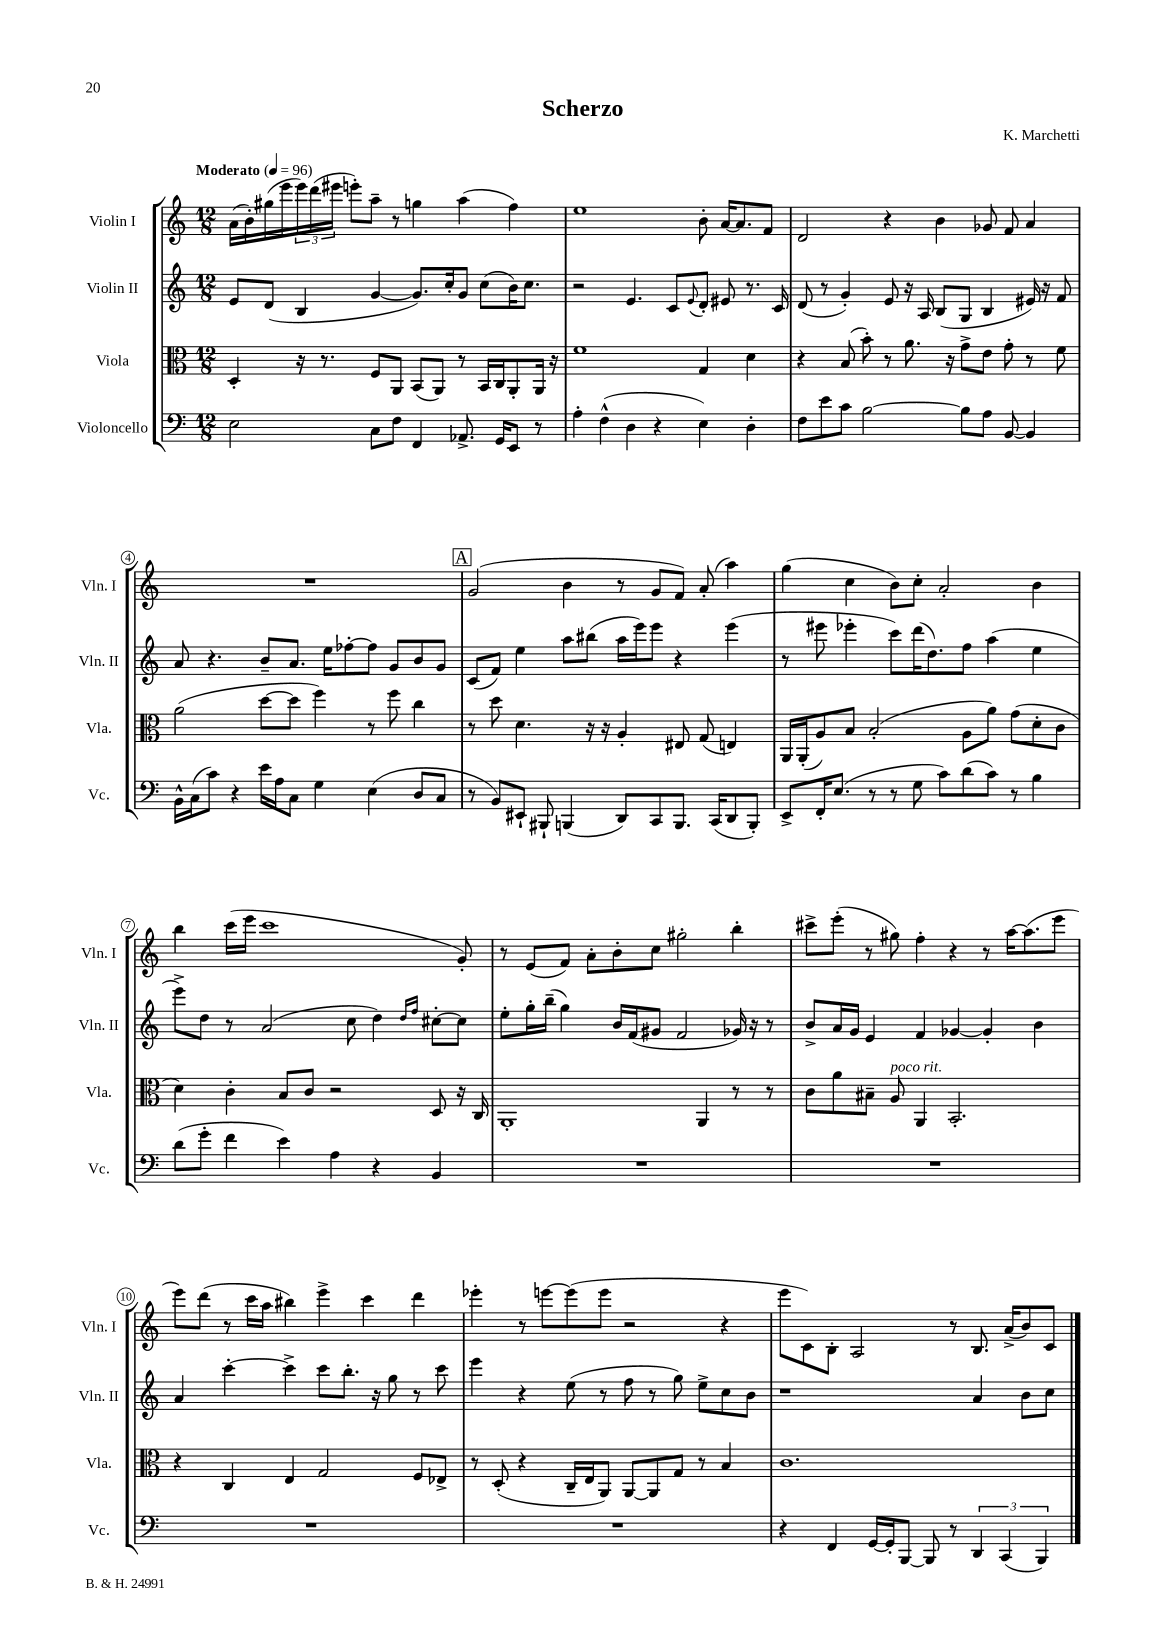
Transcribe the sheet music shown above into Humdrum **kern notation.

**kern	**kern	**kern	**kern
*staff4	*staff3	*staff2	*staff1
*clefF4	*clefC3	*clefG2	*clefG2
*k[]	*k[]	*k[]	*k[]
*M12/8	*M12/8	*M12/8	*M12/8
*MM96	*MM96	*MM96	*MM96
2E\	4D'/	8e/L	(16a\LL
.	.	.	16b'\)
.	.	(8d/J	(16gg#\
.	.	.	16eee\
.	16r	4B/	24eee\)
.	.	.	(24ddd\
.	8.r	.	.
.	.	.	24eee#\JJ
.	.	.	8eee'\L)
8C\L	8F/L	[4g/	8aa~\J
8F\J	8AA/J	.	8r
4FF/	(8BB/L	8.g/]L)	4gg\
.	8AA/J)	.	.
.	.	16cc'/k	.
8.AA-^/	8r	8g/J	(4aa\
.	16BB/LL	(8cc\L	.
16GG/LK	16C/J	.	.
8EE/J	8AA'/	16b\K)	4ff\)
.	.	8.cc\J	.
8r	16AA/Jk	.	.
.	16r	.	.
=	=	=	=
4A'\	1f	2r	1ee
(4F^^\	.	.	.
4D\	.	4.e/	.
4r	.	.	.
.	.	8c/L	.
.	.	8qqe/	.
4E\)	4G/	8d'/J	8b'\
.	.	8e#/	[16a/LK
.	.	.	8.a/]
4D'\	4d\	8.r	.
.	.	.	8f/J
.	.	16c/	.
=	=	=	=
8F\L	4r	(8d/	2d/
8e\	.	8r	.
8c\J	(8B/	4g'/)	.
[2B\	8b'\)	.	.
.	8r	8e/	4r
.	8.a\	16r	.
.	.	16A/	.
.	.	(8B/L	4b\
.	16r	.	.
8B\]L	8g^\L	8G/J	.
8A\J	8e\J	4B/	8g-/
[8BB/	8g'\	.	8f/
4BB/]	8r	16e#/)	4a/
.	.	16r	.
.	8f\	8f/	.
=	=	=	=
16BB^^\LL	(2a\	8a/	1.r
(16C\J	.	.	.
8c\J)	.	4.r	.
4r	.	.	.
16e\LL	[8dd\L	8b~/L	.
16A\J	.	.	.
8C\J	8dd\]J	8.a/J	.
4G\	4ff\)	.	.
.	.	16ee\LK	.
.	.	[8ff-'\	.
(4E\	8r	8ff-\]J	.
.	8ff\	8g/L	.
8D/L	4cc\	8b/	.
8C/J	.	8g/J	.
=	=	=	=
8r	8r	(8c/L	(2g/
8BB/L)	8dd\	8f/J)	.
8EE#`/J	4.d\	4ee\	.
8BBB#`/	.	.	.
(4BBB/	.	8aa\L	4b\
.	16r	(8bb#\J	.
.	16r	.	.
8DD/L)	4A'/	16aa\LL	8r
.	.	16eee\J)	.
8CC/	.	8eee\J	8g/L
8.BBB/J	8E#/	4r	8f/J)
.	(8G/	.	(8a'/
(16CC/LK	.	.	.
8DD/	4E/)	(4eee\	4aa\)
8BBB'/J)	.	.	.
=	=	=	=
8EE^/L	16AA/LL	8r	(4gg\
.	(16AA'/J	.	.
16FF'/K	8A/)	8eee#\	.
(8.E/J	.	.	.
.	8B/J	4eee-'\	4cc\
8r	(2B'/	.	.
8r	.	8ccc\L)	8b\L)
8G\	.	(16ddd\K	8cc'\J
.	.	8.dd\)	.
8c\L)	.	.	2a'/
(8d\	8A\L	8ff\J	.
8c\J)	8a\J)	(4aa\	.
8r	(8g\L	.	.
4B\	8d'\	4ee\	4b\
.	8c\J	.	.
=	=	=	=
(8d\L	4d\)	8eee^\L)	4bb\
8g'\J	.	8dd\J	.
4f\	4c'\	8r	(16ccc\LL
.	.	.	16eee\JJ
.	.	(2a/	1ccc
4e\)	8B/L	.	.
.	8c/J	.	.
4A\	2r	.	.
.	.	8cc\	.
4r	.	4dd\)	.
.	.	16qqdd/LL	.
.	.	16qqff/JJ	.
4BB/	8D/	[8cc#'\L	.
.	16r	8cc#\]J	8g'/)
.	16C/	.	.
=	=	=	=
1.r	1AA'	8ee'\L	8r
.	.	16gg'\L	(8e/L
.	.	(16bb~\JJ	.
.	.	4gg\)	8f/J)
.	.	.	8a'\L
.	.	16b/LL	8b'\
.	.	(16f/J	.
.	.	8g#/J	8cc\J
.	.	2f/	2gg#'\
.	4AA/	.	.
.	8r	16g-/)	4bb'\
.	.	16r	.
.	8r	8r	.
=	=	=	=
1.r	8c\L	8b^/L	8ccc#^\L
.	8a\	16a/L	(8eee'\J
.	.	16g/JJ	.
.	8B#~\J	4e/	8r
.	8A/	.	8gg#\)
.	4AA/	4f/	4ff'\
.	2.BB'/	[4g-/	4r
.	.	4g-'/]	8r
.	.	.	[16aa\LK
.	.	.	(8.aa\]
.	.	4b\	.
.	.	.	8eee\J
=	=	=	=
1.r	4r	4a/	8eee\L)
.	.	.	(8ddd\J
.	4C/	[4ccc'\	8r
.	.	.	16ccc\LL
.	.	.	16aa\JJ
.	4E/	4ccc^\]	4bb#\)
.	2G/	8ccc\L	4eee^\
.	.	8.bb'\J	.
.	.	.	4ccc\
.	.	16r	.
.	.	8gg\	.
.	8F/L	8r	4ddd\
.	8E-^/J	8ccc\	.
=	=	=	=
1.r	8r	4eee\	4eee-'\
.	(8D'/	.	.
.	4r	4r	8r
.	.	.	[8eee\L
.	16C~/LL	(8ee\	(8eee\]
.	16E/J	.	.
.	8AA/J)	8r	8eee\J
.	[8AA/L	8ff\	2r
.	8AA/]	8r	.
.	8G/J	8gg\)	.
.	8r	8ee^\L	.
.	4B/	8cc\	4r
.	.	8b\J	.
=	=	=	=
4r	1.c	1r	8eee\L
.	.	.	8c\)
4FF/	.	.	8B'\J
.	.	.	2A/
[16GG/LL	.	.	.
16GG'/]J	.	.	.
[8BBB/J	.	.	.
8BBB/]	.	.	.
8r	.	.	8r
6DD/	.	4a/	8.B/
(6CC/	.	.	.
.	.	.	(16a^/LK
.	.	8b\L	8b/)
6BBB/)	.	.	.
.	.	8cc\J	8c/J
==	==	==	==
*-	*-	*-	*-
